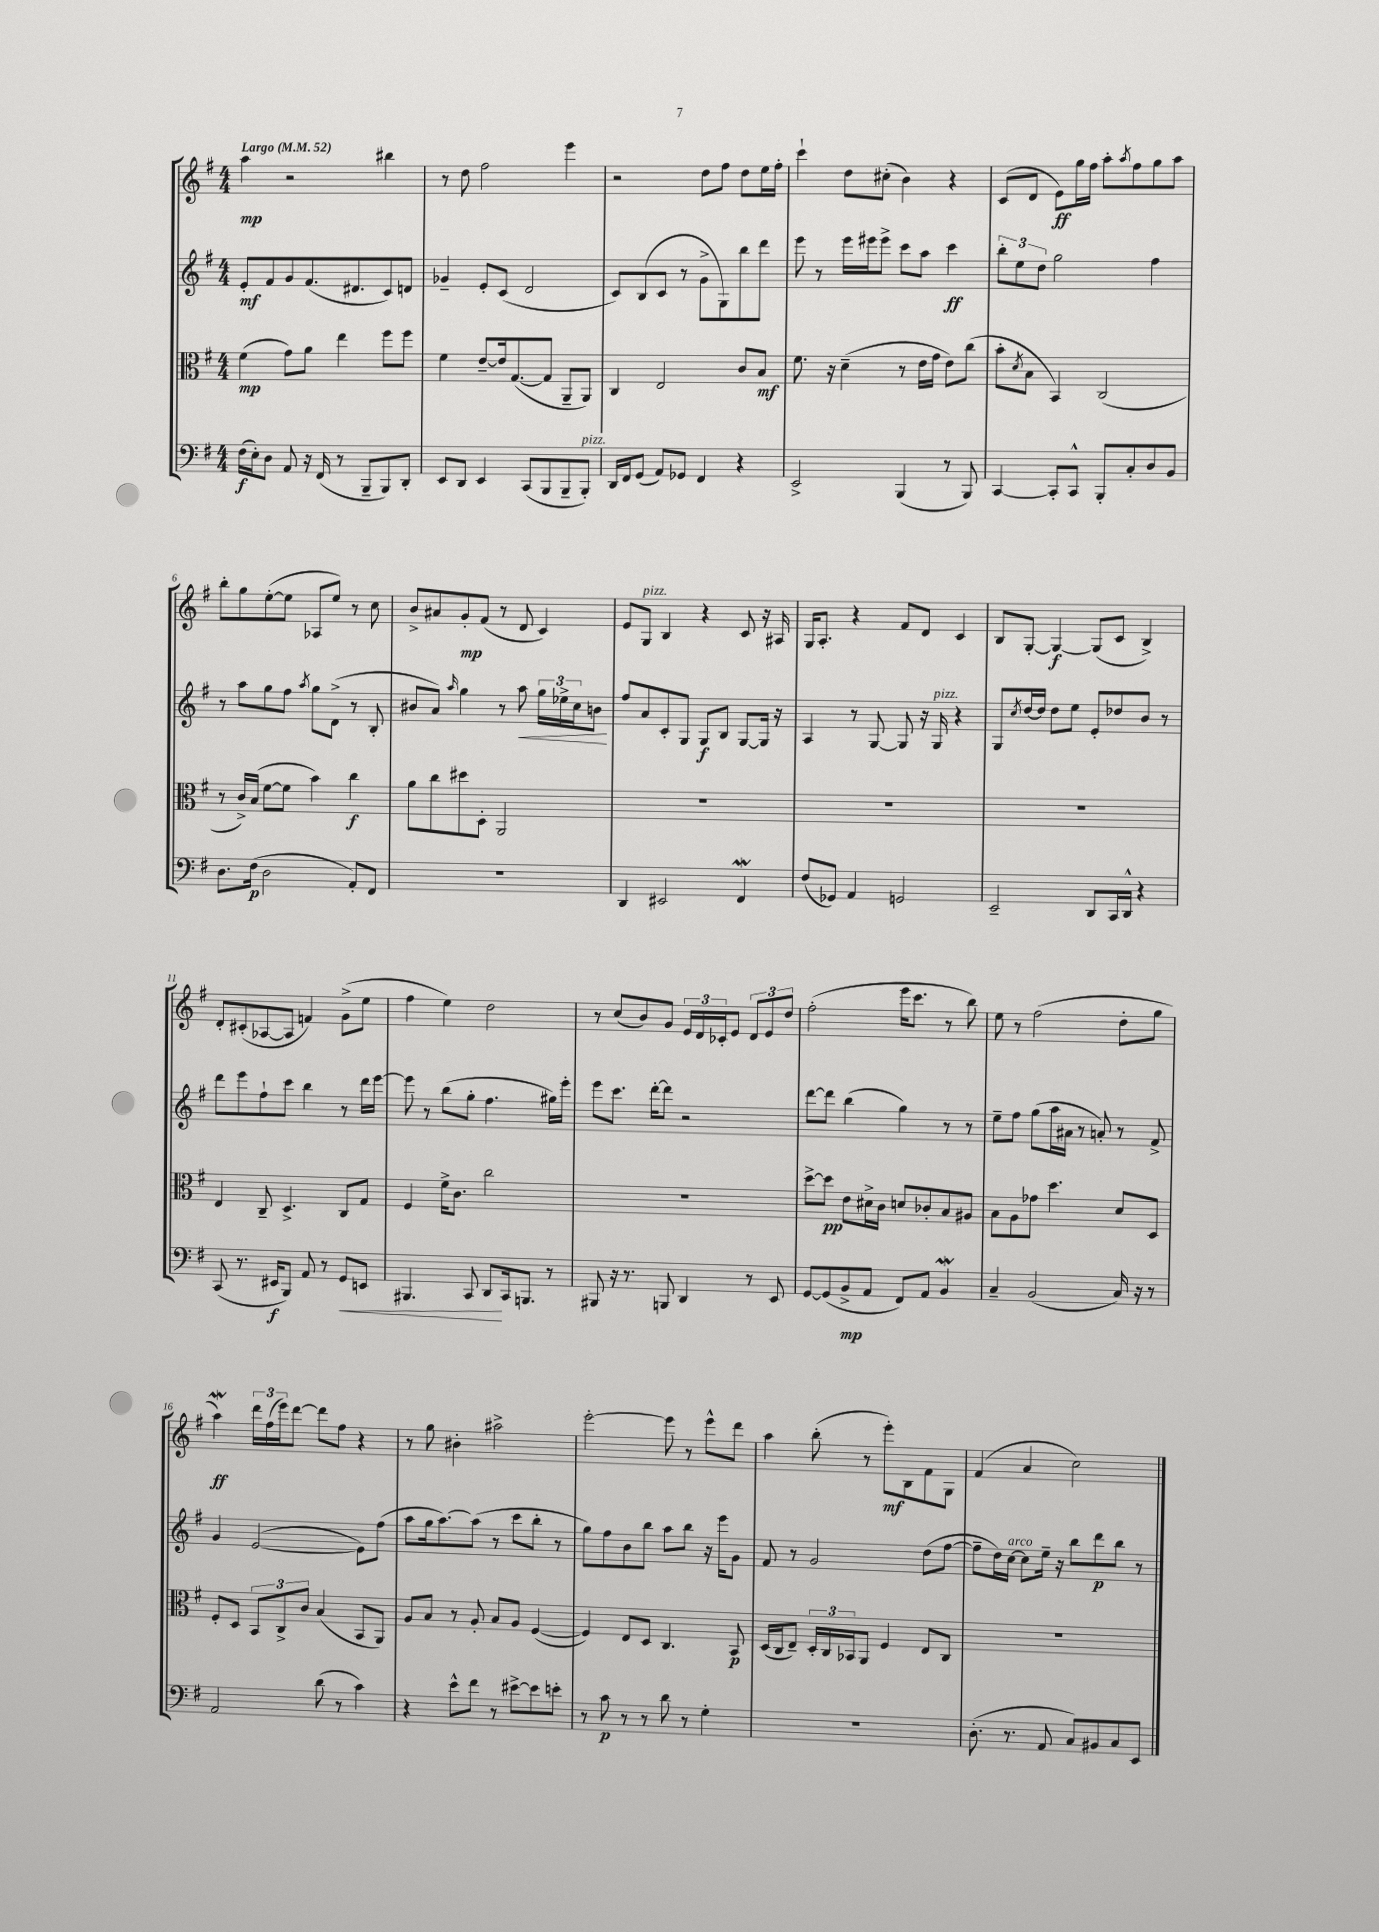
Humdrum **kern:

**kern	**dynam	**kern	**dynam	**kern	**dynam	**kern	**dynam
*part4	*part4	*part3	*part3	*part2	*part2	*part1	*part1
*staff4	*staff4	*staff3	*staff3	*staff2	*staff2	*staff1	*staff1
*clefF4	*	*clefC3	*	*clefG2	*	*clefG2	*
*k[f#]	*	*k[f#]	*	*k[f#]	*	*k[f#]	*
*M4/4	*	*M4/4	*	*M4/4	*	*M4/4	*
*MM52	*	*MM52	*	*MM52	*	*MM52	*
=1	=1	=1	=1	=1	=1	=1	=1
!	!	!	!	!	!	!LO:TX:a:B:t=Largo	!
(16F#\LL	f	(4f#\	mp	8e'/L	mf	4aa\	mp
16E'\J)	.	.	.	.	.	.	.
8D\J	.	.	.	8f#/	.	.	.
8AA/	.	8g\L)	.	8g/	.	2r	.
16r	.	8a\J	.	(8.f#/	.	.	.
(16FF#/	.	.	.	.	.	.	.
8r	.	4ee\	.	.	.	.	.
.	.	.	.	8.d#X/	.	.	.
8BBB~/L	.	.	.	.	.	.	.
8BBB/)	.	8ff#\L	.	8c/)	.	4bb#X\	.
8DD'/J	.	8ff#\J	.	8dn/J	.	.	.
=2	=2	=2	=2	=2	=2	=2	=2
8EE/L	.	4f#\	.	4g-X~/	.	8r	.
8DD/J	.	.	.	.	.	8dd\	.
4EE/	.	[8e~/L	.	8e'/L	.	2ff#\	.
.	.	16e/k]	.	(8c/J	.	.	.
.	.	([8.G/	.	.	.	.	.
(8CC/L	.	.	.	2d/	.	.	.
8BBB/	.	8G/J]	.	.	.	.	.
8BBB~/	.	8AA~/L	.	.	.	4eee\	.
!LO:TX:a:i:t=pizz.	!	!	!	!	!	!	!
8BBB'/J)	.	8AA/J)	.	.	.	.	.
=3	=3	=3	=3	=3	=3	=3	=3
16DD/LL	.	4C/	.	8c/L)	.	2r	.
16FF#/J	.	.	.	.	.	.	.
(8GG/J	.	.	.	(8B/	.	.	.
8AA/L)	.	2E/	.	8c/J	.	.	.
8GG-X/J	.	.	.	8r	.	.	.
4FF#/	.	.	.	8g^\L	.	8dd\L	.
.	.	.	.	8G\)	.	8ff#\J	.
4r	.	8c/L	.	8bb\	.	8dd\L	.
.	.	8B/J	mf	8ddd\J	.	16ee\L	.
.	.	.	.	.	.	16ff#'\JJ	.
=4	=4	=4	=4	=4	=4	=4	=4
2EE^/	.	8.f#\	.	8eee\	.	4ccc`\	.
.	.	.	.	8r	.	.	.
.	.	16r	.	.	.	.	.
.	.	(4d~\	.	16eee\LL	.	8dd\L	.
.	.	.	.	16eee#X\J	.	.	.
.	.	.	.	8eee#^\J	.	(8cc#X'\J	.
(4BBB/	.	8r	.	8ccc\L	.	4b\)	.
.	.	16e\LL	.	8aa\J	.	.	.
.	.	16g\JJ	.	.	.	.	.
8r	.	8e\L)	.	4ccc\	ff	4r	.
8BBB/)	.	(8cc\J	.	.	.	.	.
=5	=5	=5	=5	=5	=5	=5	=5
[4CC/	.	8b'\L	.	12bb'\L	.	(8c/L	.
.	.	.	.	12ee\	.	.	.
.	.	8qd/	.	.	.	.	.
.	.	8B\J	.	.	.	8d/J	.
.	.	.	.	12dd\J	.	.	.
8CC'/L]	.	4BB/)	.	2gg\	.	8e\L)	ff
8CC^^/J	.	.	.	.	.	16gg\L	.
.	.	.	.	.	.	16ff#\JJ	.
8BBB'/L	.	(2C/	.	.	.	8aa'\L	.
.	.	.	.	.	.	8qaa/	.
8C'/	.	.	.	.	.	8ff#\	.
8D/	.	.	.	4ff#\	.	8gg\	.
8BB/J	.	.	.	.	.	8aa\J	.
!!LO:LB:g=z
=6	=6	=6	=6	=6	=6	=6	=6
8.D\L	.	8r	.	8r	.	8bb'\L	.
.	.	16c^/LL)	.	8aa\L	.	8gg\	.
(16F#\Jk	p	(16B/JJ	.	.	.	.	.
2D\	.	[8f#\L	.	8gg\	.	([8ee'\	.
.	.	8f#\J]	.	8ff#\J	.	8ee\J]	.
.	.	.	.	8qaa/	.	.	.
.	.	4b\)	.	8gg\L	.	8A-X/L	.
.	.	.	.	(8d^\J	.	8ee/J)	.
8AA'/L)	.	4cc\	f	8r	.	8r	.
8FF#/J	.	.	.	8B'/	.	8cc\	.
=7	=7	=7	=7	=7	=7	=7	=7
1r	.	8a\L	.	8b#X/L	.	8b^/L	.
.	.	8cc\	.	8a/J)	.	8a#X/	.
.	.	.	.	16qqaa/	.	.	.
.	.	8dd#X\	.	4gg\	.	8g'/	mp
.	.	8D'\J	.	.	.	(8f#/J	.
.	.	2AA/	.	8r	.	8r	.
!	!	!	!	!	!LO:HP:b	!	!
.	.	.	.	8aa\	<	8d/	.
.	.	.	.	24gg\LL	.	4c/)	.
.	.	.	.	24ee-X^\	.	.	.
.	.	.	.	24cc\J	.	.	.
.	.	.	.	8bn\J	.	.	.
.	.	.	.	.	[	.	.
=8	=8	=8	=8	=8	=8	=8	=8
4DD/	.	1r	.	8ff#/L	.	8e/L	.
!	!	!	!	!	!	!LO:TX:a:i:t=pizz.	!
.	.	.	.	8a/	.	8G/J	.
2EE#X/	.	.	.	8c'/	.	4B/	.
.	.	.	.	8G/J	.	.	.
.	.	.	.	8G/L	f	4r	.
.	.	.	.	8B/J	.	.	.
4FF#W/	.	.	.	[8G/L	.	8c/	.
.	.	.	.	16G/Jk]	.	16r	.
.	.	.	.	16r	.	16A#X/	.
=9	=9	=9	=9	=9	=9	=9	=9
(8F#/L	.	1r	.	4A/	.	16G/KL	.
.	.	.	.	.	.	8.A'/J	.
8GG-X/J)	.	.	.	.	.	.	.
4AA/	.	.	.	8r	.	4r	.
.	.	.	.	[8G/	.	.	.
2GGn/	.	.	.	8G/]	.	8f#/L	.
.	.	.	.	16r	.	8d/J	.
!	!	!	!	!LO:TX:a:i:t=pizz.	!	!	!
.	.	.	.	16G/	.	.	.
.	.	.	.	4r	.	4c/	.
=10	=10	=10	=10	=10	=10	=10	=10
2EE~/	.	1r	.	8G/L	.	8B/L	.
.	.	.	.	8qcc/	.	.	.
.	.	.	.	[16dd/L	.	[8G'/J	.
.	.	.	.	16dd/JJ]	.	.	.
.	.	.	.	8dd\L	.	4G/_	f
.	.	.	.	8ee\J	.	.	.
8DD/L	.	.	.	8e'/L	.	(8G/L]	.
16CC/L	.	.	.	8dd-X/	.	8c/J	.
16DD^^/JJ	.	.	.	.	.	.	.
4r	.	.	.	8b/J	.	4B^/)	.
.	.	.	.	8r	.	.	.
!!LO:LB:g=z
=11	=11	=11	=11	=11	=11	=11	=11
(8CC/	.	4E/	.	8ddd\L	.	8d'/L	.
8.r	.	.	.	8eee\	.	(8c#X'/	.
.	.	8C~/	.	8ff#`\	.	[8A-X/	.
16EE#X/KL	f	.	.	.	.	.	.
8BBB/J)	.	4.D^/	.	8ccc\J	.	8A-/J]	.
8AA/	.	.	.	4bb\	.	4fn/)	.
8r	.	.	.	.	.	.	.
!	!LO:HP:b	!	!	!	!	!	!
8GG/L	<	8C/L	.	8r	.	(8g^\L	.
8EEn/J	.	8G/J	.	16ddd\LL	.	8ee\J	.
.	.	.	.	[16eee\JJ	.	.	.
=12	=12	=12	=12	=12	=12	=12	=12
4.BBB#X/	.	4F#/	.	8eee\]	.	4ff#\	.
.	.	.	.	8r	.	.	.
.	.	16f#^\KL	.	(8bb\L	.	4ee\)	.
.	.	8.c\J	.	.	.	.	.
8CC/	.	.	.	8gg'\J	.	.	.
8DD/L	.	2cc\	.	4.ff#\	.	2dd\	.
16CC/k	[	.	.	.	.	.	.
8.BBBn/J	.	.	.	.	.	.	.
8r	.	.	.	16gg#X\LL)	.	.	.
.	.	.	.	16eee'\JJ	.	.	.
=13	=13	=13	=13	=13	=13	=13	=13
8BBB#X/	.	1r	.	8eee\L	.	8r	.
16r	.	.	.	8.ccc\J	.	(8cc/L	.
8.r	.	.	.	.	.	.	.
.	.	.	.	.	.	8b/)	.
.	.	.	.	[16ddd'\KL	.	.	.
8BBBn/	.	.	.	8ddd\J]	.	8g/J	.
4DD/	.	.	.	2r	.	24e/LL	.
.	.	.	.	.	.	24d/	.
.	.	.	.	.	.	24c-X'/J	.
.	.	.	.	.	.	8e/J	.
8r	.	.	.	.	.	12d/L	.
.	.	.	.	.	.	12e/	.
8EE/	.	.	.	.	.	.	.
.	.	.	.	.	.	12dd/J	.
=14	=14	=14	=14	=14	=14	=14	=14
[8GG/L	.	[8dd^\L	.	[8ddd\L	.	(2ff#'\	.
(8GG/]	.	8dd\J]	pp	8ddd\J]	.	.	.
8BB^/	mp	8e\L	.	(4bb\	.	.	.
8AA/J	.	16d#X^\L	.	.	.	.	.
.	.	16c\JJ	.	.	.	.	.
8FF#/L)	.	8dn/L	.	4gg\)	.	16eee\KL	.
.	.	.	.	.	.	8.ccc\J	.
8AA/J	.	8c-X'/	.	.	.	.	.
4BBW/	.	8B/	.	8r	.	8r	.
.	.	8A#X/J	.	8r	.	8bb\)	.
=15	=15	=15	=15	=15	=15	=15	=15
4C~/	.	8B\L	.	8ee~\L	.	8ee\	.
.	.	8A\	.	8ff#\J	.	8r	.
(2BB/	.	8g-X\J	.	(8gg\L	.	(2ff#\	.
.	.	4.dd\	.	16aa\L	.	.	.
.	.	.	.	16a#X\JJ	.	.	.
.	.	.	.	8r	.	.	.
.	.	.	.	8an'/)	.	.	.
16C/)	.	8d/L	.	8r	.	8dd'\L	.
16r	.	.	.	.	.	.	.
8r	.	8D/J	.	8f#^/	.	8gg\J	.
!!LO:LB:g=z
=16	=16	=16	=16	=16	=16	=16	=16
2AA/	.	8F#'/L	.	4g/	.	4aaW\)	ff
.	.	8D/J	.	.	.	.	.
.	.	12BB/L	.	([2e/	.	24ddd\LL	.
.	.	.	.	.	.	(24ff#\	.
.	.	12C^/	.	.	.	24eee\J)	.
.	.	.	.	.	.	[8ddd\J	.
.	.	12c/J	.	.	.	.	.
(8d\	.	(4B/	.	.	.	8ddd\L]	.
8r	.	.	.	.	.	8ff#\J	.
4c\)	.	8BB/L	.	8e\L])	.	4r	.
.	.	8AA/J)	.	(8ff#\J	.	.	.
=17	=17	=17	=17	=17	=17	=17	=17
4r	.	8A/L	.	8aa\L	.	8r	.
.	.	8B/J	.	16gg\k	.	8gg\	.
.	.	.	.	[8.aa\)	.	.	.
8e^^\L	.	8r	.	.	.	4b#X'\	.
8f#\J	.	8A'/	.	(8aa\J]	.	.	.
8r	.	8B/L	.	8r	.	2aa#X^\	.
[8e#X^\L	.	8A/J	.	8ccc\L	.	.	.
8e#\]	.	([4F#/	.	8bb'\J	.	.	.
8en'\J	.	.	.	8r	.	.	.
=18	=18	=18	=18	=18	=18	=18	=18
8r	.	4F#/])	.	8gg\L)	.	[2eee'\	.
8c\	p	.	.	8ff#\	.	.	.
8r	.	8E/L	.	8b\	.	.	.
8r	.	8D/J	.	8bb\J	.	.	.
8d\	.	4.C/	.	8aa\L	.	8eee\]	.
8r	.	.	.	8bb\J	.	8r	.
4G'\	.	.	.	16r	.	8eee^^\L	.
.	.	.	.	16eee\KL	.	.	.
.	.	8BB/	p	8g\J	.	8ddd\J	.
=19	=19	=19	=19	=19	=19	=19	=19
1r	.	(16D/LL	.	8f#/	.	4aa\	.
.	.	16C/J	.	.	.	.	.
.	.	8E~/J)	.	8r	.	.	.
.	.	24D'/LL	.	2g/	.	(8bb'\	.
.	.	24C/	.	.	.	.	.
.	.	24BB-X/J	.	.	.	.	.
.	.	8AA/J	.	.	.	8r	.
.	.	4F#/	.	.	.	8eee'\L)	mf
.	.	.	.	.	.	8B\	.
.	.	8E/L	.	(8dd\L	.	8f#\	.
.	.	8C/J	.	[8ff#\J	.	8G\J	.
=20	=20	=20	=20	=20	=20	=20	=20
(8.D'\	.	1r	.	8ff#~\L]	.	(4f#/	.
.	.	.	.	16dd\L)	.	.	.
!	!	!	!	!LO:TX:a:i:t=arco	!	!	!
8.r	.	.	.	[16cc\JJ	.	.	.
.	.	.	.	8cc\L]	.	4a/	.
8AA/	.	.	.	16ee~\Jk	.	.	.
.	.	.	.	16r	.	.	.
8C/L)	.	.	.	8bb\L	.	2cc\)	.
8BB#X/	.	.	.	8ddd\	p	.	.
8C/	.	.	.	8bb\J	.	.	.
8EE/J	.	.	.	8r	.	.	.
==	==	==	==	==	==	==	==
*-	*-	*-	*-	*-	*-	*-	*-
